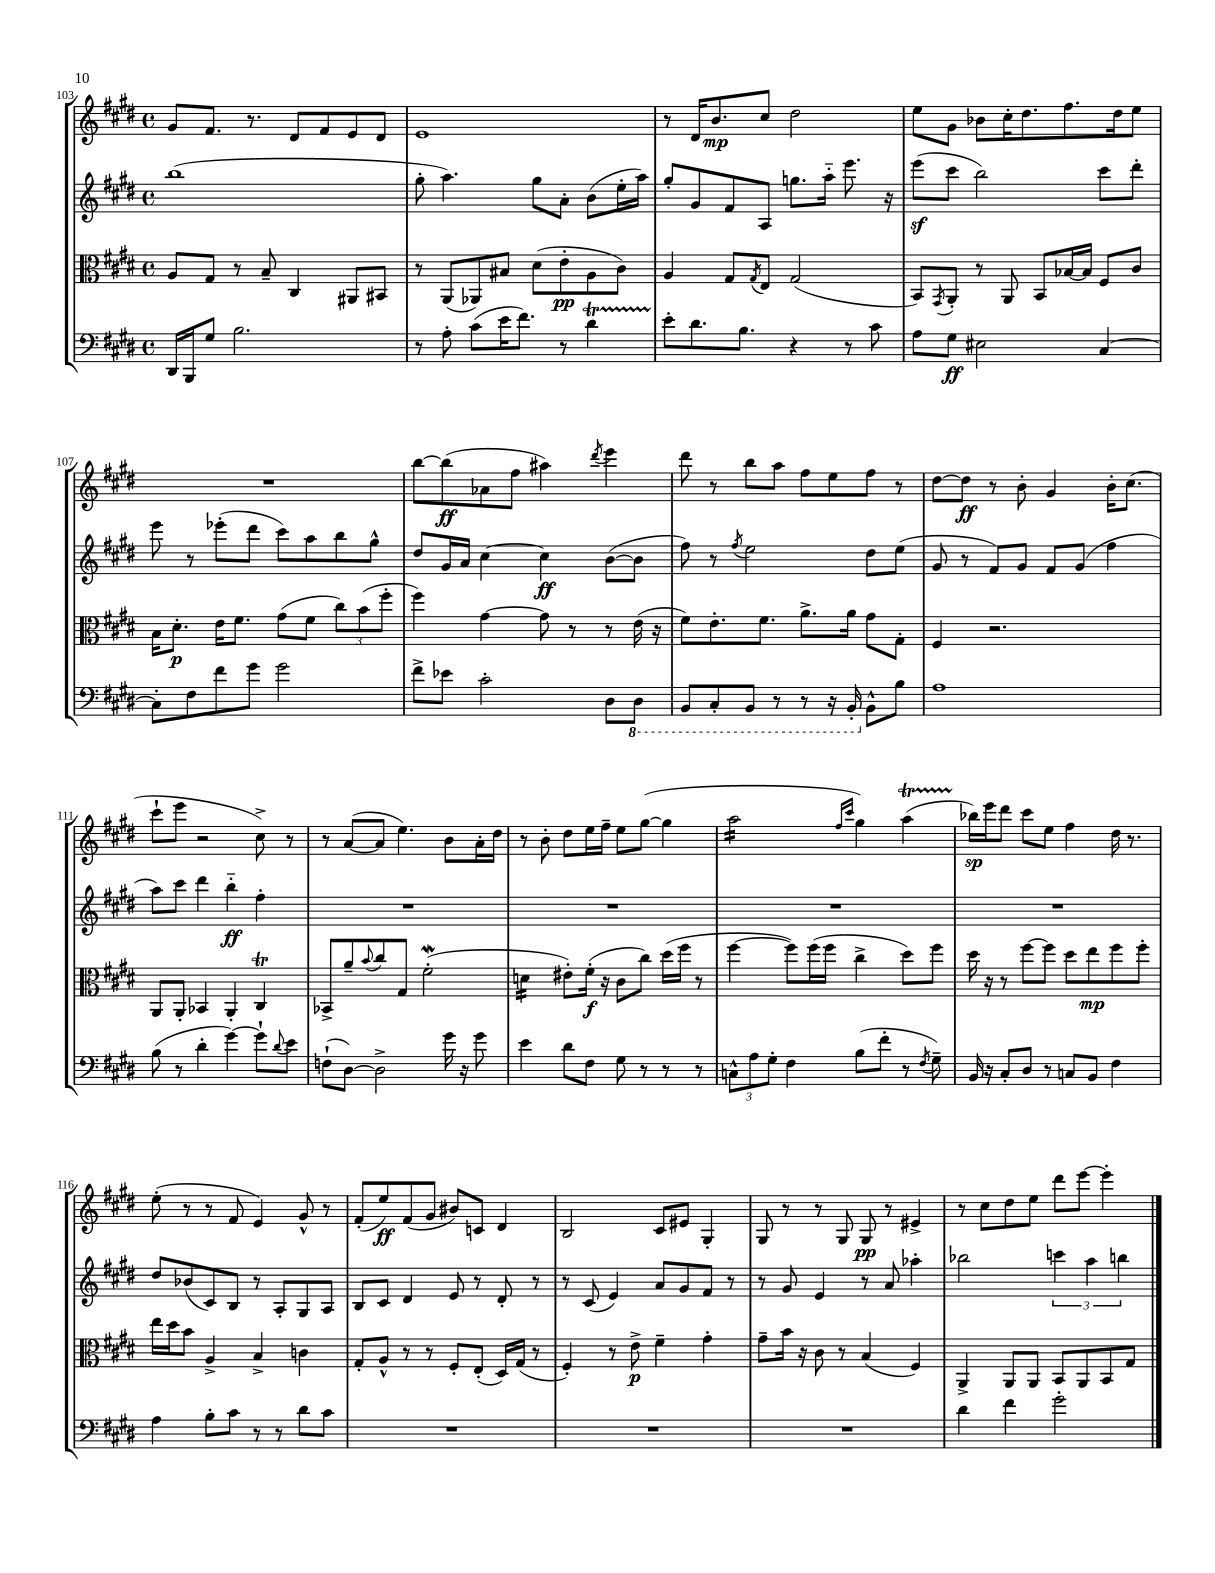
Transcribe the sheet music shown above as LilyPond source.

<<
\new StaffGroup <<
\new Staff = "s0" {
    \clef treble \key e \major \defaultTimeSignature \time 4/4
    gis'8 fis'8. r8. dis'8 fis'8 e'8 dis'8 |
    e'1 |
    r8 dis'16 b'8.\mp cis''8 dis''2 |
    e''8 gis'8 bes'8 cis''16-. dis''8. fis''8. dis''16 e''8 |
    R1 |
    b''8~ b''8\ff( aes'8 fis''8 ais''4) \acciaccatura { dis'''8 } e'''4 |
    dis'''8 r8 b''8 a''8 fis''8 e''8 fis''8 r8 |
    dis''8~ dis''8\ff r8 b'8-. gis'4 b'16-. cis''8.( |
    cis'''8-! e'''8 r2 cis''8->) r8 |
    r8 a'8~( a'8 e''4.) b'8 a'16-. dis''16 |
    r8 b'8-. dis''8 e''16 fis''16-- e''8 gis''8~( gis''4 |
    a''2:16 \grace { fis''16 cis'''16 } gis''4) a''4\startTrillSpan( |
    bes''16\stopTrillSpan\sp) e'''16 dis'''8 cis'''8 e''8 fis''4 dis''16 r8. |
    e''8-.( r8 r8 fis'8 e'4) gis'8-^ r8 |
    fis'8-.( e''8\ff) fis'8( gis'8 bis'8) c'8 dis'4 |
    b2 cis'8 eis'8 gis4-. |
    gis8 r8 r8 gis8 gis8\pp r8 eis'4-> |
    r8 cis''8 dis''8 e''8 dis'''8 e'''8~ e'''4-. \bar "|." |
}
\new Staff = "s1" {
    \clef treble \key e \major \defaultTimeSignature \time 4/4
    b''1( |
    gis''8-. a''4.) gis''8 a'8-. b'8( e''16-. a''16) |
    gis''8-. gis'8 fis'8 a8 g''8. a''16-_ e'''8. r16 |
    e'''8\sf( cis'''8 b''2) cis'''8 dis'''8-. |
    e'''8 r8 ees'''8-.( dis'''8 cis'''8) a''8 b''8 gis''8-^ |
    dis''8 gis'16 a'16 cis''4~ cis''4\ff b'8~( b'8 |
    fis''8) r8 \acciaccatura { fis''8 } e''2 dis''8 e''8( |
    gis'8 r8 fis'8) gis'8 fis'8 gis'8( fis''4 |
    a''8) cis'''8 dis'''4 b''4-_\ff fis''4-. |
    R1 |
    R1 |
    R1 |
    R1 |
    dis''8 bes'8( cis'8) b8 r8 a8-. gis8 a8 |
    b8 cis'8 dis'4 e'8 r8 dis'8-. r8 |
    r8 cis'8( e'4) a'8 gis'8 fis'8 r8 |
    r8 gis'8 e'4 r8 a'8 aes''4-. |
    bes''2 \tuplet 3/2 { c'''4 a''4 b''4 } \bar "|." |
}
\new Staff = "s2" {
    \clef alto \key e \major \defaultTimeSignature \time 4/4
    a8 gis8 r8 b8-- cis4 ais,8 bis,8 |
    r8 a,8( aes,8) bis8 dis'8( e'8-.\pp a8 cis'8) |
    a4 gis8 \acciaccatura { gis8 } e8 gis2( |
    b,8) \acciaccatura { gis,8 } a,8-. r8 a,8 b,8 bes16~ bes16 fis8 cis'8 |
    b16 dis'8.-.\p e'16 fis'8. gis'8( fis'8 \tuplet 3/2 { cis''8) b'8( fis''8-. } |
    fis''4) gis'4~ gis'8 r8 r8 e'16( r16 |
    fis'8) e'8.-. fis'8. a'8.-> a'16 gis'8 gis8-. |
    fis4 r2. |
    a,8 a,8-. bes,4 a,4-. cis4\trill |
    bes,8-> a'8-- \appoggiatura { b'8 } cis''8 gis8 fis'2-.\mordent( |
    d'4:16 eis'8-.) fis'16-.\f( r16 cis'8 cis''8) dis''16( fis''16 r8 |
    fis''4~ fis''8) fis''16( fis''16 cis''4-> dis''8) fis''8 |
    dis''16 r16 r8 fis''8~ fis''8 dis''8 e''8\mp fis''8 fis''8-. |
    e''16 dis''16 b'8 a4-> b4-> c'4 |
    gis8-. a8-^ r8 r8 fis8-. e8-.( dis16) gis16( r8 |
    fis4-.) r8 e'8->\p fis'4-- gis'4-. |
    gis'8-- b'16 r16 cis'8 r8 b4( fis4) |
    a,4-> a,8 a,8 b,8 a,8 b,8 gis8 \bar "|." |
}
\new Staff = "s3" {
    \clef bass \key e \major \defaultTimeSignature \time 4/4
    dis,16 b,,16 gis8 b2. |
    r8 a8-. cis'8( e'16 fis'8.) r8 dis'4\startTrillSpan |
    e'8-.\stopTrillSpan dis'8. b8. r4 r8 cis'8 |
    a8 gis8\ff eis2 cis4~ |
    cis8-. fis8 fis'8 gis'8 gis'2 |
    fis'8-> ees'8 cis'2-. dis8 \ottava #-1 dis,8 |
    b,,8 cis,8-. b,,8 r8 r8 r16 b,,16-. \ottava #0 b,8-^ b8 |
    a1 |
    b8( r8 dis'4-. gis'4~) gis'8-! \appoggiatura { dis'8 } e'8 |
    f8-!( dis8~) dis2-> gis'16 r16 gis'8 |
    e'4 dis'8 fis8 gis8 r8 r8 r8 |
    \tuplet 3/2 { c8-^ a8 gis8-. } fis4 b8( fis'8-. r8 \acciaccatura { fis8 } gis8--) |
    b,16 r16 cis8-. dis8 r8 c8 b,8 fis4 |
    a4 b8-. cis'8 r8 r8 dis'8 cis'8 |
    R1 |
    R1 |
    R1 |
    dis'4 fis'4 gis'2-. \bar "|." |
}
>>
>>
\layout { \context { \Score currentBarNumber = #103 } }
